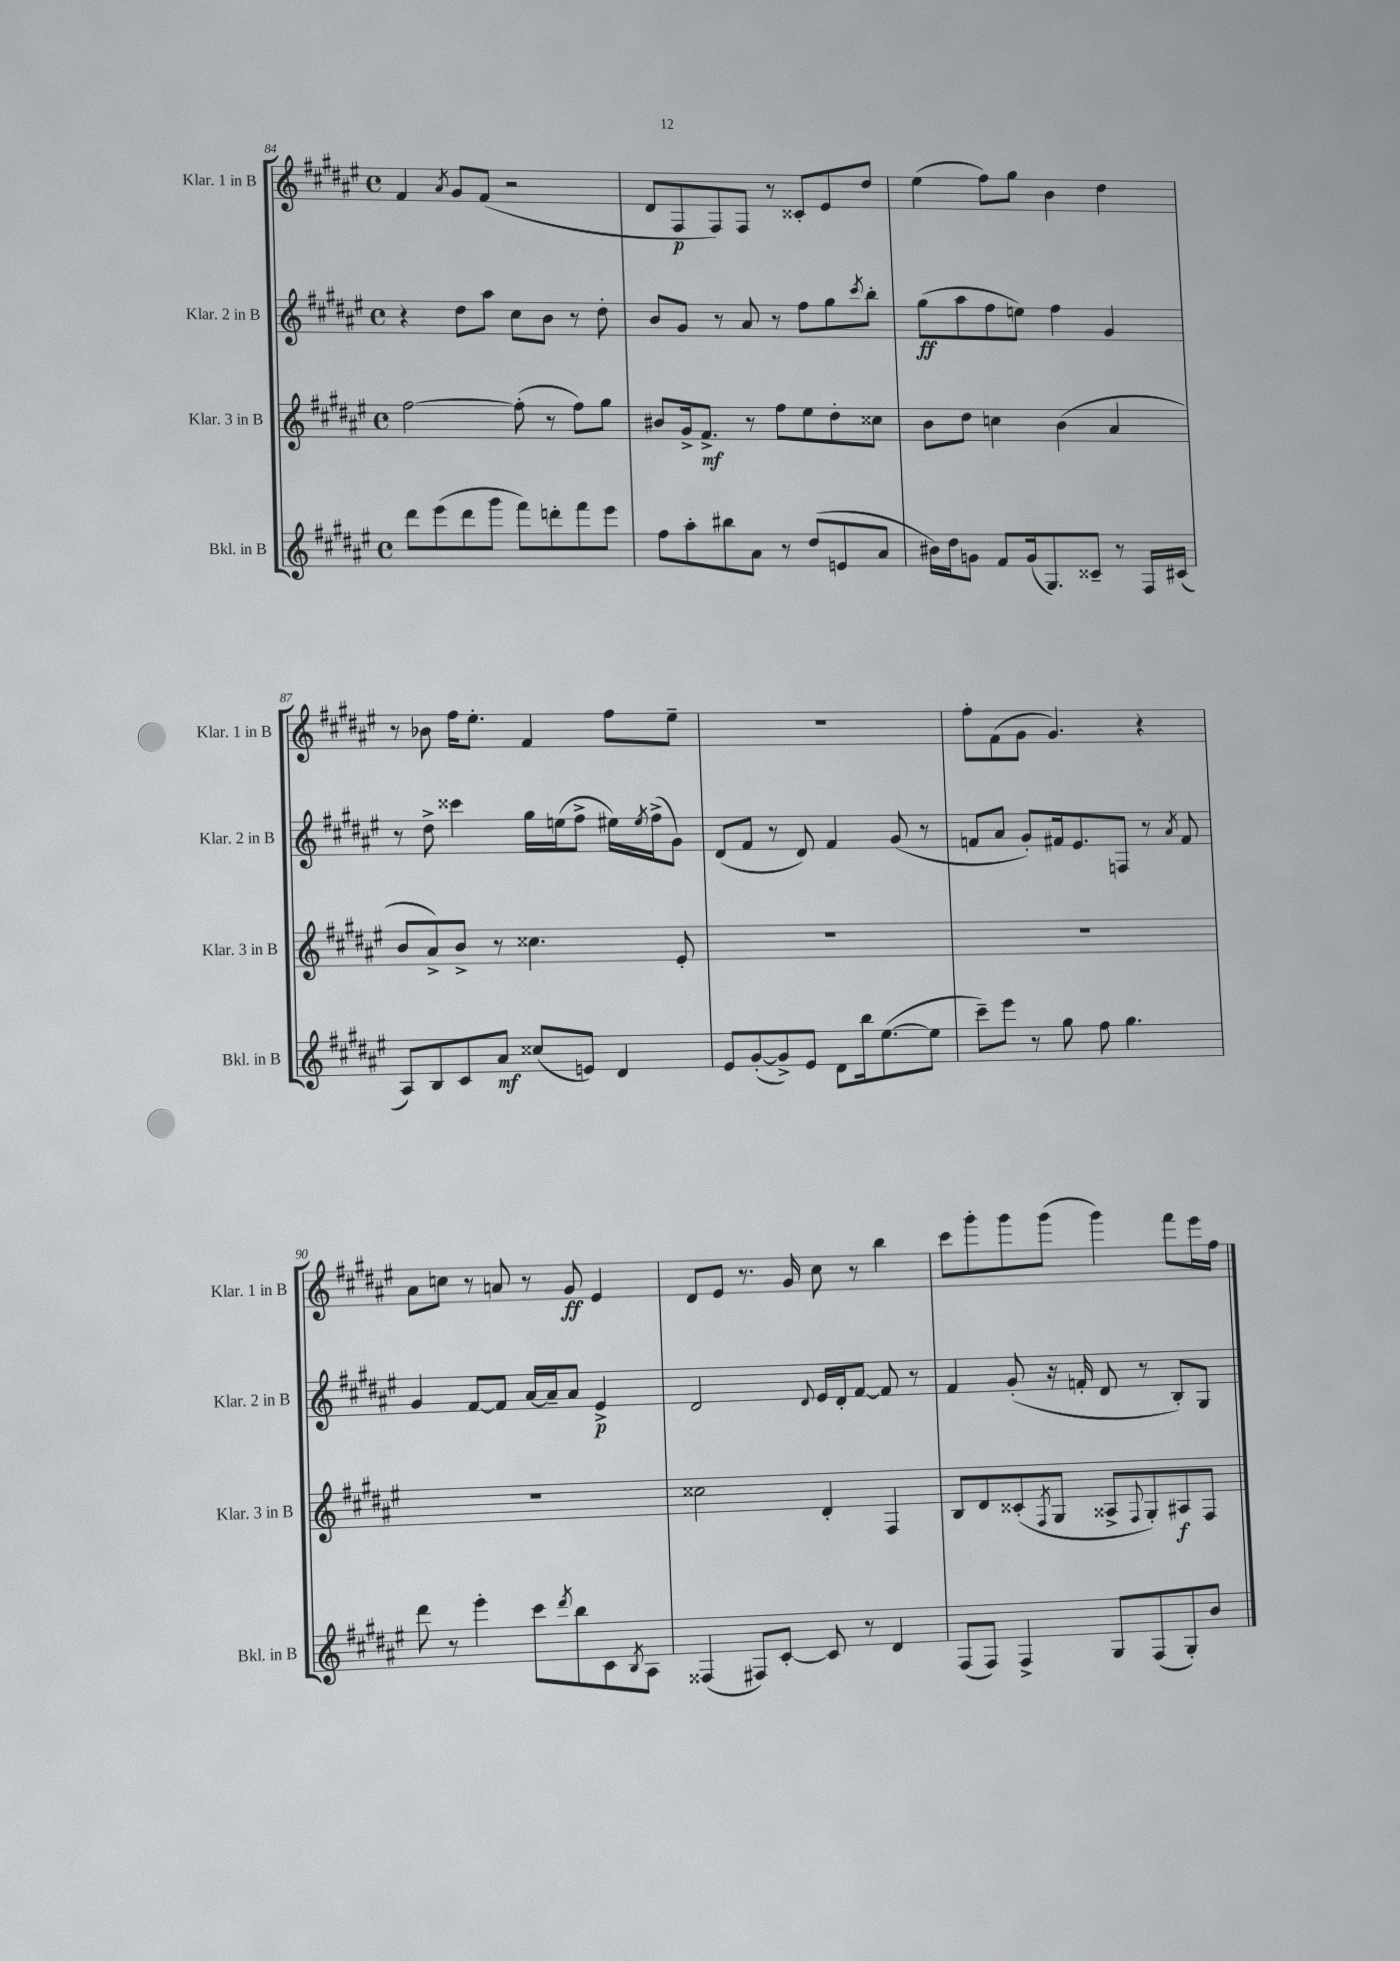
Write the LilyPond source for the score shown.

<<
\new StaffGroup <<
\new Staff = "s0" \with { instrumentName = "Klar. 1 in B" shortInstrumentName = "Klar. 1 in B" } {
    \clef treble \key fis \major \defaultTimeSignature \time 4/4
    fis'4 \acciaccatura { ais'8 } gis'8 fis'8( r2 |
    dis'8 fis8\p fis8) fis8 r8 cisis'8-. eis'8 dis''8 |
    eis''4( fis''8) gis''8 b'4 dis''4 |
    r8 bes'8 fis''16 eis''8.-. fis'4 fis''8 eis''8-- |
    R1 |
    fis''8-. fis'8( gis'8 gis'4.) r4 |
    ais'8 c''8 r8 a'8 r8 gis'8\ff eis'4 |
    dis'8 eis'8 r8. gis'16 cis''8 r8 b''4 |
    cis'''8 gis'''8-. gis'''8 gis'''8( gis'''4) fis'''8 eis'''16 fis''16 \bar "|." |
}
\new Staff = "s1" \with { instrumentName = "Klar. 2 in B" shortInstrumentName = "Klar. 2 in B" } {
    \clef treble \key fis \major \defaultTimeSignature \time 4/4
    r4 dis''8 ais''8 cis''8 b'8 r8 dis''8-. |
    b'8 gis'8 r8 ais'8 r8 fis''8 gis''8 \acciaccatura { cis'''8 } b''8-. |
    gis''8\ff( ais''8 fis''8 e''8) fis''4 gis'4 |
    r8 dis''8-> cisis'''4 gis''16 e''16( fis''8-> eis''16) \acciaccatura { eis''8 } fis''16->( gis'8) |
    dis'8( fis'8 r8 dis'8) fis'4 gis'8( r8 |
    f'8 ais'8 gis'8-.) fis'16 eis'8. f8 r8 \acciaccatura { ais'8 } fis'8 |
    gis'4 fis'8~ fis'8 ais'16~ ais'16-- ais'8 eis'4->\p |
    dis'2 \appoggiatura { dis'8 } eis'16 dis'16-. fis'8~ fis'8 r8 |
    fis'4 gis'8-.( r16 f'16-. dis'8 r8 b8-.) gis8 \bar "|." |
}
\new Staff = "s2" \with { instrumentName = "Klar. 3 in B" shortInstrumentName = "Klar. 3 in B" } {
    \clef treble \key fis \major \defaultTimeSignature \time 4/4
    fis''2~ fis''8-.( r8 fis''8) gis''8 |
    bis'8 gis'16-> fis'8.->\mf r8 fis''8 eis''8 dis''8-. cisis''8 |
    b'8 dis''8 c''4 b'4( ais'4 |
    b'8 ais'8->) b'8-> r8 cisis''4. eis'8-. |
    R1 |
    R1 |
    R1 |
    cisis''2 dis'4-. fis4 |
    b8 dis'8 cisis'8-.( \acciaccatura { fis8 } gis8 aisis8-> \appoggiatura { fis8 } gis8-.) ais8\f fis8 \bar "|." |
}
\new Staff = "s3" \with { instrumentName = "Bkl. in B" shortInstrumentName = "Bkl. in B" } {
    \clef treble \key fis \major \defaultTimeSignature \time 4/4
    dis'''8 eis'''8( dis'''8 gis'''8 fis'''8) d'''8-. fis'''8 eis'''8 |
    fis''8 ais''8-. bis''8 ais'8 r8 dis''8( e'8 ais'8 |
    bis'16) dis''16 g'8 fis'8 g'16( gis8.) cisis'8-- r8 fis16 cis'16( |
    ais8) b8 cis'8 ais'8\mf cisis''8( e'8) dis'4 |
    eis'8 gis'8~-.( gis'8->) eis'8 dis'8 b''16 eis''8.~( eis''8 |
    cis'''8--) eis'''8 r8 gis''8 fis''8 gis''4. |
    dis'''8 r8 eis'''4-. cis'''8 \acciaccatura { dis'''8 } b''8 cis'8 \acciaccatura { b8 } ais8 |
    fisis4( fis8) cis'8~-. cis'8 r8 dis'4 |
    fis8( fis8) fis4-> gis8 fis8( gis8-.) b'8 \bar "|." |
}
>>
>>
\layout { \context { \Score currentBarNumber = #84 } }
